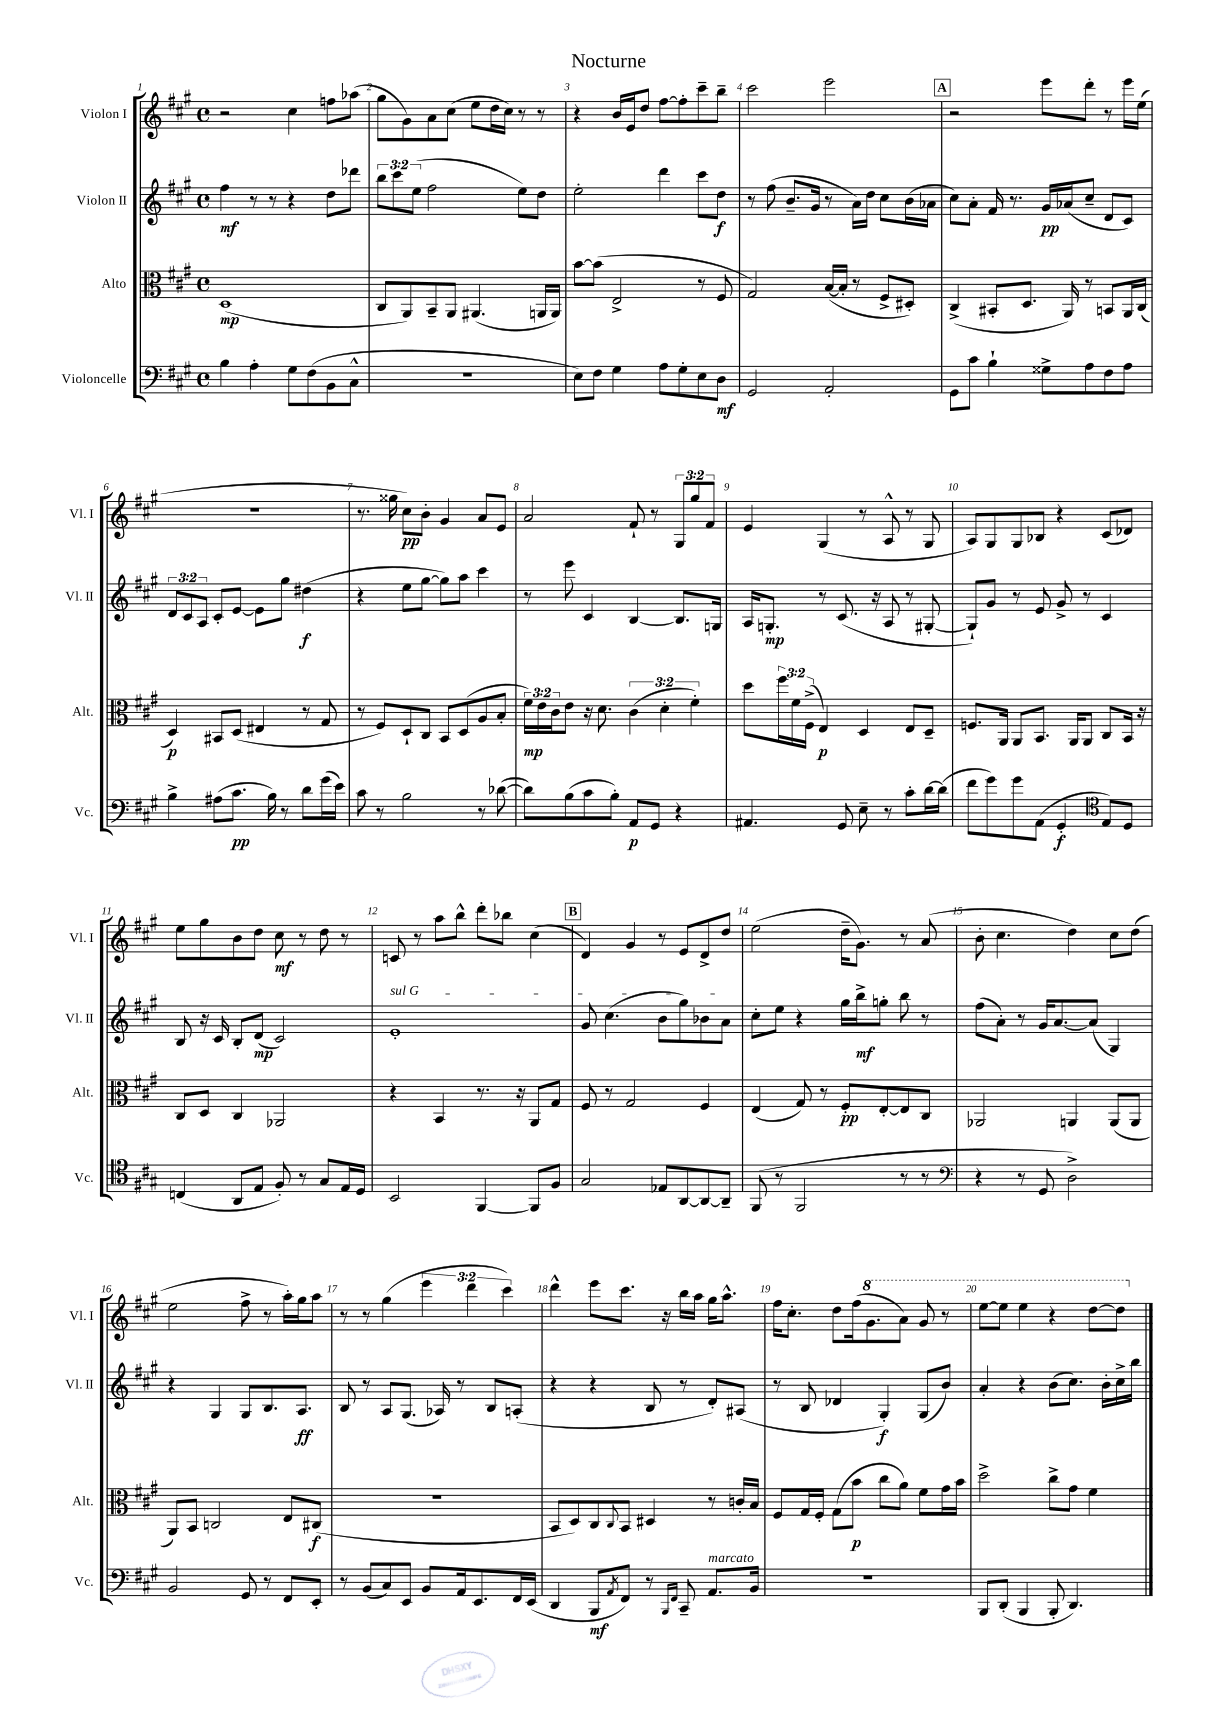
\header { title = "Nocturne" }
<<
\new StaffGroup <<
\new Staff = "s0" \with { instrumentName = "Violon I" shortInstrumentName = "Vl. I" } {
    \clef treble \key a \major \defaultTimeSignature \time 4/4 \override Staff.TupletNumber.text = #tuplet-number::calc-fraction-text
    r2 cis''4 f''8 aes''8( |
    gis''8 gis'8) a'8 cis''8( e''8 d''16 cis''16) r8 r8 |
    r4 b'16 e'16 d''8 fis''8~ fis''8-. cis'''8-- b''8-- |
    cis'''2 e'''2 |
    \mark \markup { \box "A" } r2 e'''8 d'''8-. r8 e'''16 e''16( |
    R1 |
    r8. gisis''16 cis''8\pp) b'8-. gis'4 a'8 e'8 |
    a'2 fis'8-! r8 \tuplet 3/2 { gis8 gis''8 fis'8 } |
    e'4 gis4( r8 a8-^ r8 gis8 |
    a8) gis8 gis8 bes8 r4 cis'8( des'8) |
    e''8 gis''8 b'8 d''8 cis''8\mf r8 d''8 r8 |
    c'8 r8 a''8 b''8-^ d'''8-. bes''8 cis''4( |
    \mark \markup { \box "B" } d'4) gis'4 r8 e'8 d'8-> d''8 |
    e''2( d''16-- gis'8.) r8 a'8( |
    b'8-. cis''4. d''4) cis''8 d''8( |
    e''2 fis''8-> r8 a''16-.) gis''16 a''8 |
    r8 r8 gis''4( \tuplet 3/2 { e'''4 d'''4 cis'''4) } |
    d'''4-^ e'''8 cis'''8. r16 b''16 a''16 gis''16 a''8.-^ |
    fis''16 cis''8.-. d''8 fis''16( \ottava #1 gis''8. a''8) gis''8 r8 |
    e'''8~ e'''8 e'''4 r4 d'''8~ d'''8 \ottava #0 \bar "|." |
}
\new Staff = "s1" \with { instrumentName = "Violon II" shortInstrumentName = "Vl. II" } {
    \clef treble \key a \major \defaultTimeSignature \time 4/4 \override Staff.TupletNumber.text = #tuplet-number::calc-fraction-text
    fis''4\mf r8 r8 r4 d''8 des'''8 |
    \tuplet 3/2 { b''8 cis'''8 e''8( } fis''2 e''8) d''8 |
    e''2-. d'''4 cis'''8 d''8\f |
    r8 fis''8( b'8.-- gis'16 r8 a'16) d''16 cis''8 b'16( aes'16 |
    \mark \markup { \box "A" } cis''8) a'8-. fis'16 r8. gis'16\pp aes'16( cis''8-- d'8 cis'8) |
    \tuplet 3/2 { d'8 cis'8 a8 } cis'8-. e'8~ e'8 gis''8 dis''4\f( |
    r4 e''8 gis''8~ gis''8) a''8 cis'''4 |
    r8 e'''8 cis'4 b4~ b8. g16 |
    a16 g8.-.\mp r8 cis'8.( r16 a8 r8 gis8~-. |
    gis8-!) gis'8 r8 e'8 gis'8-> r8 cis'4 |
    b8 r16 cis'16 b8-. d'8\mp( cis'2) |
    \once \override TextSpanner.bound-details.left.text = \markup { \italic "sul G" } e'1-.\startTextSpan |
    \mark \markup { \box "B" } gis'8 cis''4.( b'8 gis''8) bes'8 a'8\stopTextSpan |
    cis''8-. e''8 r4 gis''16 b''16->\mf g''8-. b''8 r8 |
    fis''8( a'8-.) r8 gis'16 a'8.~ a'8( gis4) |
    r4 gis4 gis8 b8. a8.\ff |
    b8 r8 a8 gis8.( aes16) r8 b8 a8-.( |
    r4 r4 b8 r8 d'8-.) ais8( |
    r8 b8 des'4 gis4-.\f) gis8( b'8) |
    a'4-. r4 b'8( cis''8.) b'16-. cis''16-> b''16 \bar "|." |
}
\new Staff = "s2" \with { instrumentName = "Alto" shortInstrumentName = "Alt." } {
    \clef alto \key a \major \defaultTimeSignature \time 4/4 \override Staff.TupletNumber.text = #tuplet-number::calc-fraction-text
    d1\mp( |
    cis8 a,8) b,8-- a,8 ais,4.( a,16 a,16) |
    b'8~ b'8( e2-> r8 fis8 |
    gis2) b16~( b16-. r8 fis8-> dis8-.) |
    \mark \markup { \box "A" } cis4->( bis,8-. d8. a,16) r8 b,8 a,16 cis16( |
    d4\p) bis,8 d8( eis4 r8 gis8 |
    r8 fis8) d8-! cis8 b,8 d8( a8 b8-. |
    \tuplet 3/2 { fis'16\mp) e'16 cis'16 } e'8 r16 d'8. \tuplet 3/2 { cis'4( d'4-. fis'4-.) } |
    d''8 \tuplet 3/2 { fis''16 fis'16 fis16->( } e4\p) d4 e8 d8-- |
    f8. a,16 a,8 b,8. a,16 a,8 cis8 b,16 r16 |
    cis8 d8 cis4 aes,2 |
    r4 b,4 r8. r16 a,8 gis8 |
    \mark \markup { \box "B" } fis8 r8 gis2 fis4 |
    e4( gis8) r8 fis8-.\pp e8~-. e8 cis8 |
    aes,2 a,4 a,8( a,8 |
    a,8) b,8 c2 e8 cis8\f( |
    R1 |
    b,8 d8) cis8 \appoggiatura { cis8 } b,8 dis4 r8 c'16-. b16 |
    fis8 gis16 fis16-. gis8( b'8\p cis''8 a'8) fis'8 gis'16 b'16 |
    d''2-> cis''8-> gis'8 fis'4 \bar "|." |
}
\new Staff = "s3" \with { instrumentName = "Violoncelle" shortInstrumentName = "Vc." } {
    \clef bass \key a \major \defaultTimeSignature \time 4/4
    b4 a4-. gis8 fis8( b,8 cis8-^ |
    R1 |
    e8) fis8 gis4 a8 gis8-. e8 d8\mf |
    gis,2 a,2-. |
    \mark \markup { \box "A" } gis,8 cis'8 b4-! gisis8-> a8 fis8 a8 |
    b4-> ais8( cis'8.\pp b16) r8 d'8 gis'16( e'16) |
    cis'8 r8 b2 r8 des'8~( |
    des'8) b8( cis'8 b8-.) a,8\p gis,8 r4 |
    ais,4. gis,8 e8-- r8 cis'8-. d'16~ d'16( |
    fis'8 gis'8) gis'8 a,8( gis,4-.\f \clef tenor e8) d8 |
    c4( a,8 e8 fis8-.) r8 gis8 e16 d16 |
    b,2 fis,4~ fis,8 fis8 |
    \mark \markup { \box "B" } gis2 ees8 a,8~ a,8~ a,8-- |
    fis,8( r8 fis,2 r8 r8 |
    \clef bass r4 r8 gis,8 d2->) |
    b,2 gis,8 r8 fis,8 e,8-. |
    r8 b,8( cis8) e,8 b,8 a,16 e,8. fis,16 e,16( |
    d,4 b,,8\mf \acciaccatura { a,8 } fis,8) r8 \grace { b,,16 fis,16 } cis,8-- a,8.^\markup { \italic "marcato" } b,16 |
    R1 |
    b,,8 d,8-.( b,,4 b,,8-. d,4.) \bar "|." |
}
>>
>>
\layout { \context { \Score \override BarNumber.break-visibility = ##(#f #t #t) barNumberVisibility = #all-bar-numbers-visible } }
